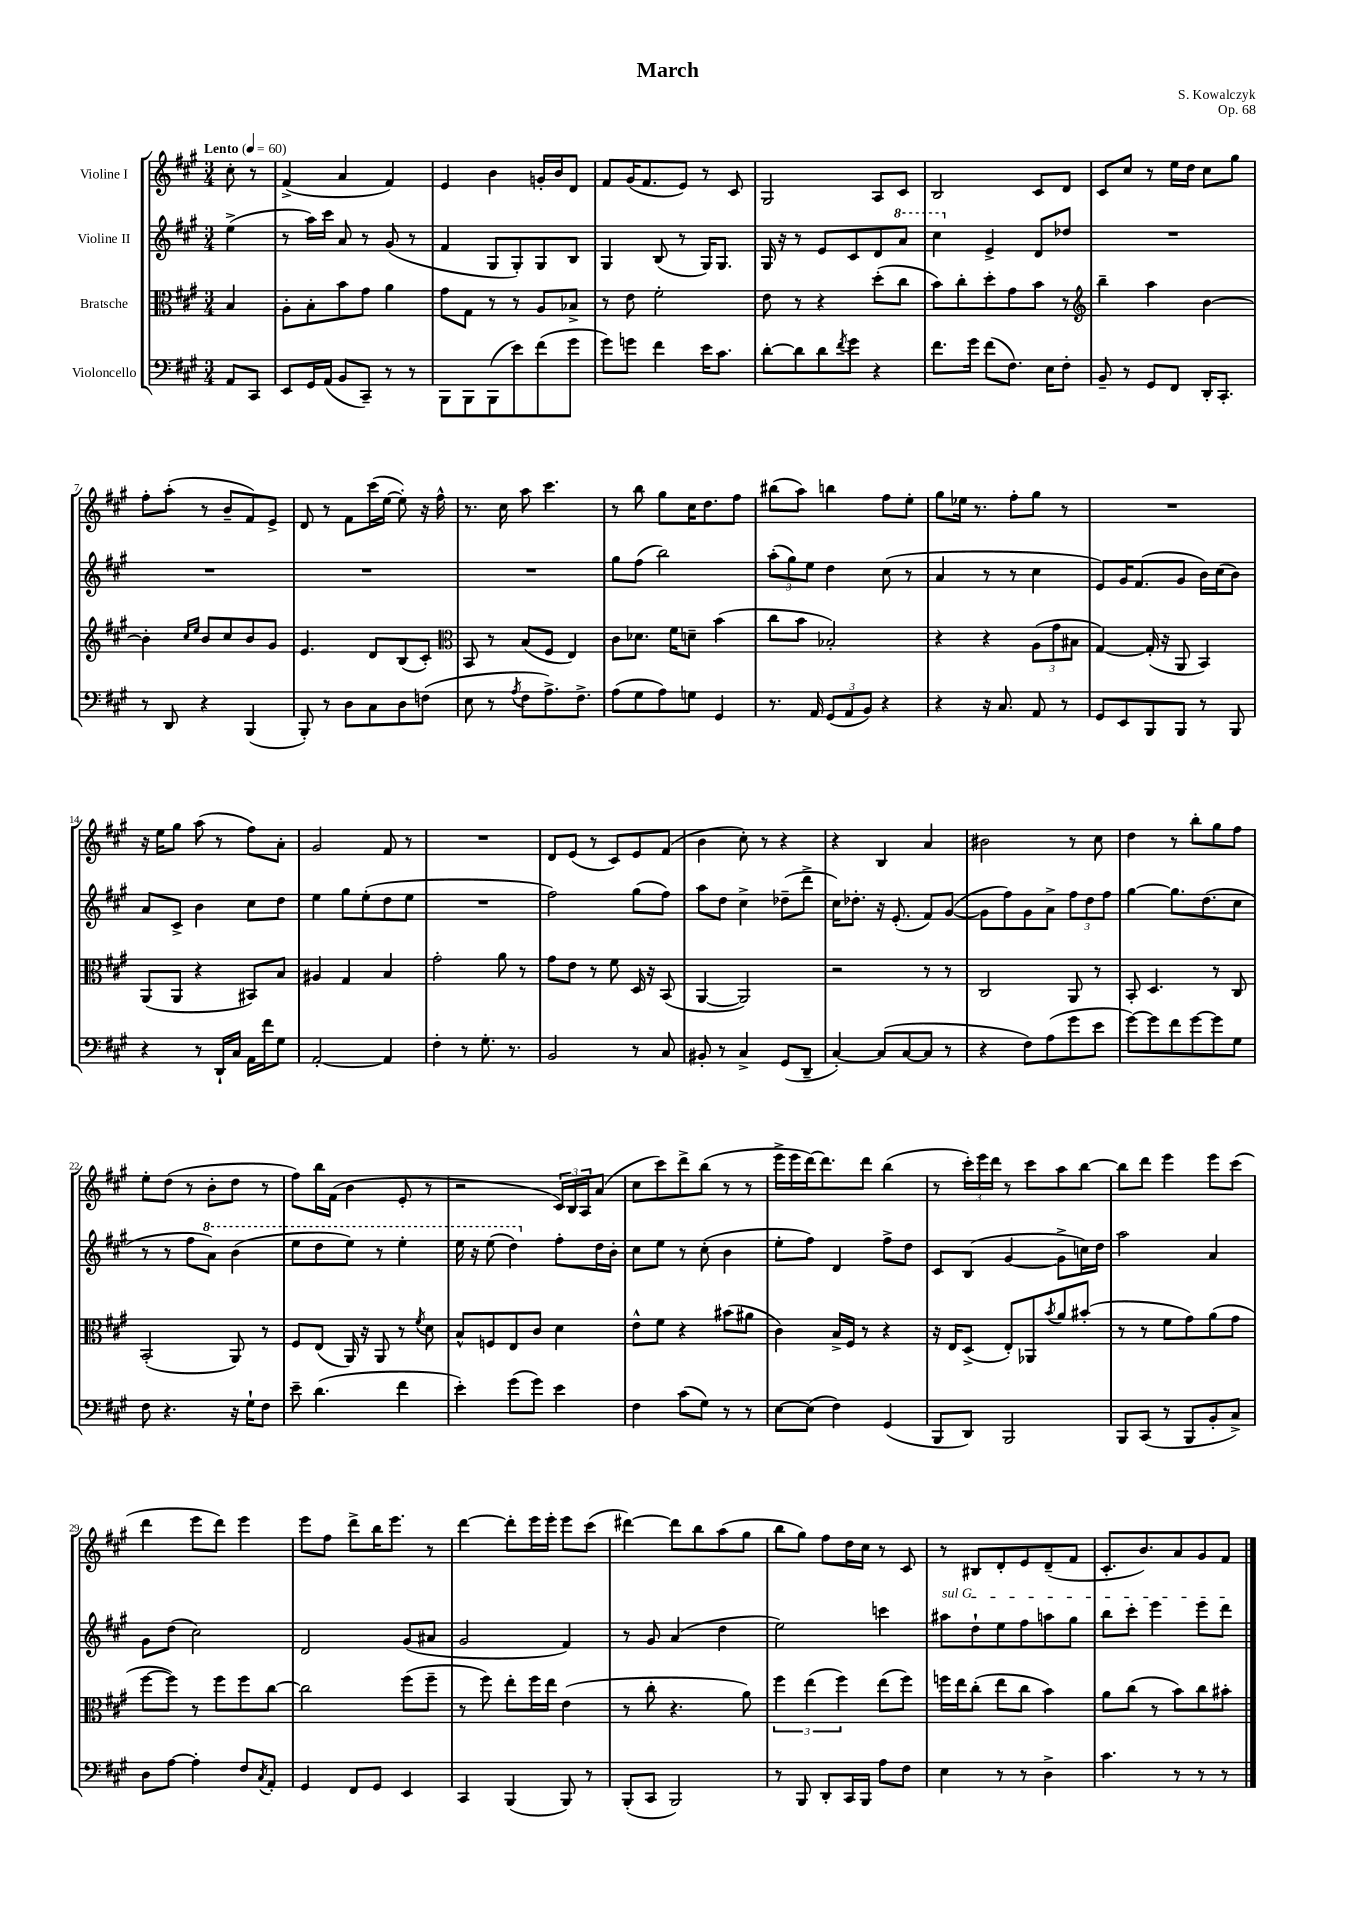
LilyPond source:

\header { title = "March" composer = "S. Kowalczyk" opus = "Op. 68" }
<<
\new StaffGroup <<
\new Staff = "s0" \with { instrumentName = "Violine I" } {
    \clef treble \key a \major \numericTimeSignature \time 3/4 \partial 4 \tempo "Lento" 4 = 60
    cis''8-. r8 |
    fis'4->( a'4 fis'4) |
    e'4 b'4 g'16-. b'16 d'8 |
    fis'8 gis'16( fis'8. e'8) r8 cis'8 |
    gis2 a8 cis'8 |
    b2 cis'8 d'8 |
    cis'8 cis''8 r8 e''16 d''16 cis''8 gis''8 |
    fis''8-. a''8-.( r8 b'8-- fis'8) e'8-> |
    d'8 r8 fis'8 cis'''16( e''16~ e''8-.) r16 fis''16-^ |
    r8. cis''16 a''8 cis'''4. |
    r8 b''8 gis''8 cis''16 d''8. fis''8 |
    bis''8( a''8) b''4 fis''8 e''8-. |
    gis''8 ees''16 r8. fis''8-. gis''8 r8 |
    R2. |
    r16 e''16 gis''8 a''8( r8 fis''8) a'8-. |
    gis'2 fis'8 r8 |
    R2. |
    d'8 e'8( r8 cis'8) e'8 fis'8( |
    b'4 cis''8-.) r8 r4 |
    r4 b4 a'4 |
    bis'2 r8 cis''8 |
    d''4 r8 b''8-. gis''8 fis''8 |
    e''8-. d''8( r8 b'8-. d''8 r8 |
    fis''8) b''16 fis'16( b'4 e'8-. r8 |
    r2 \tuplet 3/2 { cis'16) b16 a16 } a'8( |
    cis''8 cis'''8) d'''8-> b''8( r8 r8 |
    e'''16-> e'''16 d'''16~) d'''8. d'''8 b''4( |
    r8 \tuplet 3/2 { cis'''16-.) e'''16 d'''16 } r8 cis'''8 a''8 b''8~ |
    b''8 d'''8 e'''4 e'''8 cis'''8( |
    d'''4 e'''8 d'''8) e'''4 |
    e'''8 fis''8 d'''8-> b''16 e'''8. r8 |
    d'''4~ d'''8-. e'''16 e'''16-. e'''8 cis'''8( |
    dis'''4~) dis'''8 b''8 a''8( gis''8 |
    b''8 gis''8) fis''8 d''16 cis''16 r8 cis'8 |
    r8 bis8 d'8-. e'8 d'8--( fis'8 |
    cis'8.-. b'8.) a'8 gis'8 fis'8 \bar "|." |
}
\new Staff = "s1" \with { instrumentName = "Violine II" } {
    \clef treble \key a \major \numericTimeSignature \time 3/4 \partial 4
    e''4->( |
    r8 a''16) cis'''16 a'8 r8 gis'8( r8 |
    fis'4 gis8 gis8-.) gis8 b8 |
    gis4 b8( r8 gis16) gis8. |
    gis16 r16 r8 e'8 cis'8 d'8 \ottava #1 a''8 |
    cis'''4 \ottava #0 e'4-> d'8 des''8 |
    R2. |
    R2. |
    R2. |
    R2. |
    gis''8 fis''8( b''2) |
    \tuplet 3/2 { a''8-.( gis''8) e''8 } d''4 cis''8( r8 |
    a'4 r8 r8 cis''4 |
    e'8) gis'16 fis'8.( gis'8 b'16) cis''16( b'8) |
    a'8 cis'8-> b'4 cis''8 d''8 |
    e''4 gis''8 e''8-.( d''8 e''8 |
    R2. |
    fis''2) gis''8( fis''8) |
    a''8 d''8 cis''4-> des''8--( d'''8-> |
    cis''16) des''8.-. r16 e'8.-.( fis'8) gis'8~( |
    gis'8 fis''8) gis'8 a'8-> \tuplet 3/2 { fis''8 d''8 fis''8 } |
    gis''4~ gis''8. d''8.( cis''8 |
    r8 r8 fis''8 \ottava #1 a''8) b''4( |
    e'''8 d'''8 e'''8) r8 e'''4-. |
    e'''16 r16 e'''8( d'''4) \ottava #0 fis''8-. d''16 b'16-. |
    cis''8 e''8 r8 cis''8-.( b'4 |
    e''8-. fis''8) d'4 fis''8-> d''8 |
    cis'8 b8( gis'4~ gis'8-> c''16) d''16 |
    a''2 a'4 |
    gis'8 d''8( cis''2) |
    d'2 gis'8( ais'8 |
    gis'2 fis'4) |
    r8 gis'8 a'4( d''4 |
    e''2) c'''4 |
    \once \override TextSpanner.bound-details.left.text = \markup { \italic "sul G" } ais''8\startTextSpan d''8-! e''8 fis''8 a''8 gis''8 |
    b''8 cis'''8-. e'''4 e'''8 d'''8\stopTextSpan \bar "|." |
}
\new Staff = "s2" \with { instrumentName = "Bratsche" } {
    \clef alto \key a \major \numericTimeSignature \time 3/4 \partial 4
    b4 |
    a8-. b8-. b'8 gis'8 a'4 |
    gis'8 gis8 r8 r8 a8 bes8-> |
    r8 e'8 fis'2-. |
    e'8 r8 r4 d''8-.( cis''8 |
    b'8) cis''8-. d''8-. gis'8 b'8 r8 |
    \clef treble b''4-- a''4 b'4~ |
    b'4-. \grace { cis''16 e''16 } b'8 cis''8 b'8 gis'8 |
    e'4. d'8 b8( cis'8-.) |
    \clef alto b,8 r8 b8( fis8 e4) |
    cis'8 des'8. fis'16 d'8-- b'4( |
    cis''8 b'8 bes2-.) |
    r4 r4 \tuplet 3/2 { a8( gis'8 bis8 } |
    gis4~) gis16-.( r16 a,8 b,4) |
    a,8( a,8 r4 bis,8) b8 |
    ais4 gis4 b4 |
    gis'2-. a'8 r8 |
    gis'8 e'8 r8 fis'8 d16 r16 b,8( |
    a,4~ a,2) |
    r2 r8 r8 |
    cis2 a,8 r8 |
    b,8-. d4. r8 cis8 |
    b,2-.( a,8) r8 |
    fis8 e8( a,16) r16 a,8 r8 \acciaccatura { fis'8 } d'8 |
    b8-^ f8 e8 cis'8 d'4 |
    e'8-^ fis'8 r4 bis'8( ais'8 |
    cis'4) b16-> fis16 r8 r4 |
    r16 e16 d8->( e8-.) aes,8 \acciaccatura { b'8 } a'8 bis'8-.( |
    r8 r8 fis'8 gis'8) a'8( gis'8 |
    fis''8~ fis''8) r8 fis''8 fis''8 cis''8~ |
    cis''2 fis''8( fis''8-- |
    r8 fis''8) e''8-. fis''16 e''16 e'4( |
    r8 cis''8-. r4. a'8) |
    \tuplet 3/2 { fis''4 e''4( fis''4) } e''8( fis''8) |
    f''16 e''16 cis''8-.( e''8 cis''8 b'4) |
    a'8 cis''8( r8 b'8) cis''8 bis'8-. \bar "|." |
}
\new Staff = "s3" \with { instrumentName = "Violoncello" } {
    \clef bass \key a \major \numericTimeSignature \time 3/4 \partial 4
    a,8 cis,8 |
    e,8 gis,16 a,16( b,8 cis,8--) r8 r8 |
    b,,8 b,,8 b,,8( e'8) fis'8( gis'8 |
    gis'8) g'8 fis'4 e'16 cis'8. |
    d'8~-. d'8 d'8 \acciaccatura { fis'8 } gis'8 r4 |
    fis'8. gis'16 fis'8( fis8.) e16 fis8-. |
    b,8-- r8 gis,8 fis,8 d,16-. cis,8.-. |
    r8 d,8 r4 b,,4( |
    b,,8-.) r8 d8 cis8 d8 f8( |
    e8 r8 \acciaccatura { a8 } fis8 a8.->) fis8.-> |
    a8( gis8 a8) g8 gis,4 |
    r8. a,16 \tuplet 3/2 { gis,8( a,8 b,8) } r4 |
    r4 r16 cis8. a,8 r8 |
    gis,8 e,8 b,,8 b,,8 r8 b,,8 |
    r4 r8 d,16-! cis16 a,16 fis'16 gis8 |
    a,2~-. a,4 |
    fis4-. r8 gis8.-. r8. |
    b,2 r8 cis8 |
    bis,8-. r8 cis4-> gis,8( d,8-- |
    cis4~-.) cis8( cis8~ cis8 r8 |
    r4 fis8) a8( gis'8 e'8 |
    gis'8~) gis'8 fis'8 gis'8~ gis'8 gis8 |
    fis8 r4. r16 gis16-! fis8 |
    e'8-- d'4.( fis'4 |
    e'4-.) gis'8( gis'8) e'4 |
    fis4 cis'8( gis8) r8 r8 |
    e8~ e8( fis4) gis,4( |
    b,,8 d,8) b,,2 |
    b,,8 cis,8( r8 b,,8 b,8-. cis8->) |
    d8 a8~ a4-. fis8 \acciaccatura { cis8 } a,8-. |
    gis,4 fis,8 gis,8 e,4 |
    cis,4 b,,4( b,,8) r8 |
    b,,8-.( cis,8 b,,2) |
    r8 b,,8 d,8-. cis,16 b,,16 a8 fis8 |
    e4 r8 r8 d4-> |
    cis'4. r8 r8 r8 \bar "|." |
}
>>
>>
